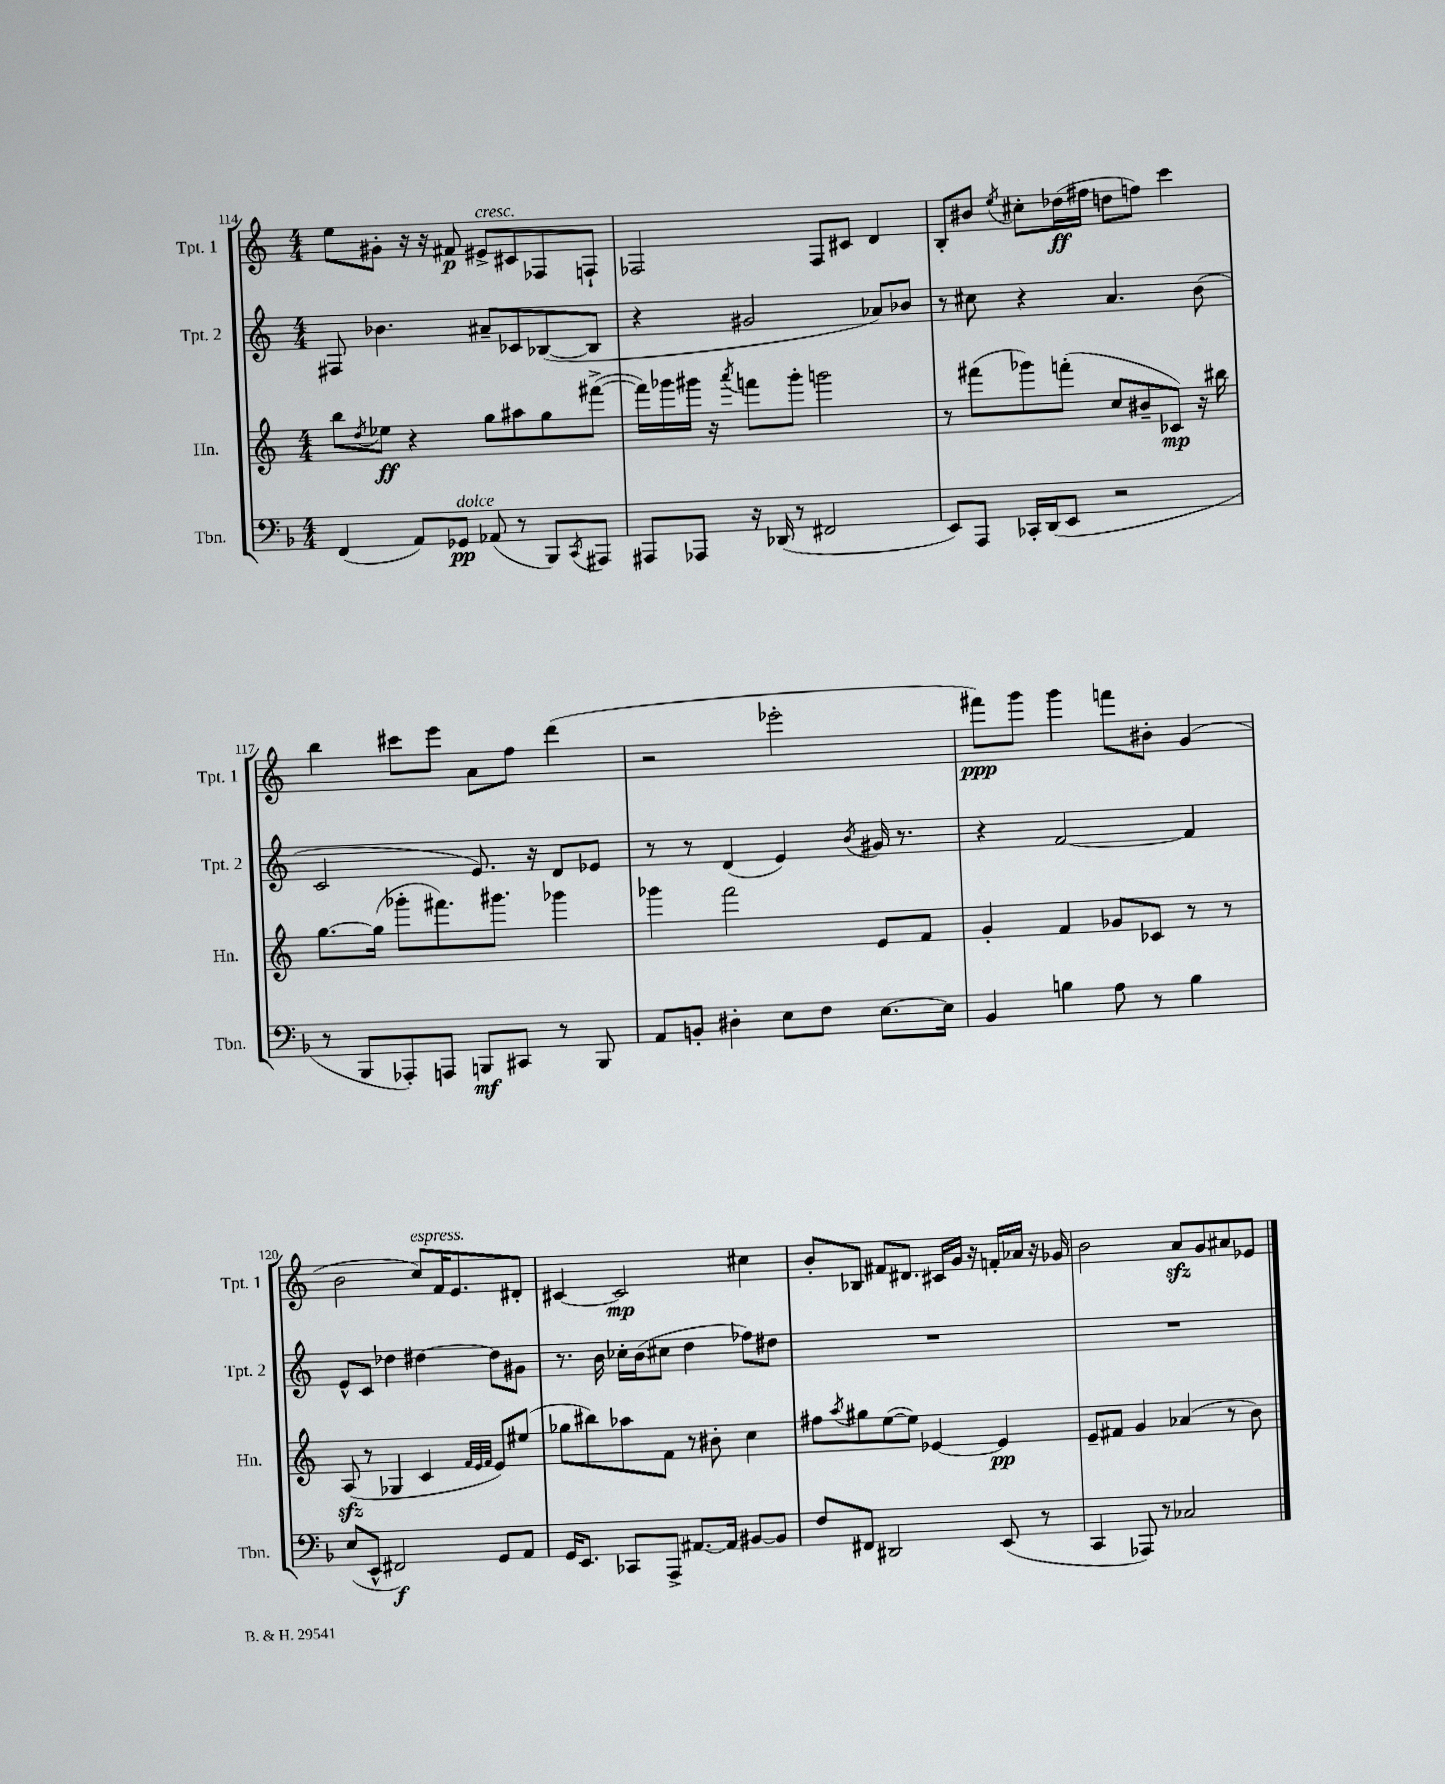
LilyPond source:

<<
\new StaffGroup <<
\new Staff = "s0" \with { instrumentName = "Tpt. 1" shortInstrumentName = "Tpt. 1" } {
    \clef treble \key c \major \numericTimeSignature \time 4/4
    e''8 gis'8-. r16 r16 fis'8\p eis'8->^\markup { \italic "cresc." } cis'8 fes8 f8-! |
    fes2 fes8 cis'8 d'4 |
    b8-. bis'8 \acciaccatura { e''8 } cis''8-. des''16\ff( fis''16 d''8 f''8) c'''4 |
    b''4 cis'''8 e'''8 a'8 f''8 d'''4( |
    r2 ees'''2-. |
    fis'''8\ppp) g'''8 g'''4 f'''8 bis'8-. g'4( |
    b'2 c''8^\markup { \italic "espress." }) f'16 e'8. dis'8-. |
    cis'4~ cis'2\mp cis''4 |
    b'8-. bes8 fis'8 dis'8. cis'16 g'16 r16 f'16-. aes'16 r16 ges'16 |
    b'2 a'8\sfz g'8 ais'8 ees'8 \bar "|." |
}
\new Staff = "s1" \with { instrumentName = "Tpt. 2" shortInstrumentName = "Tpt. 2" } {
    \clef treble \key c \major \numericTimeSignature \time 4/4
    fis8 bes'4. ais'8-- ces'8 bes8~( bes8 |
    r4 gis'2 aes'8) bes'8 |
    r8 cis''8 r4 a'4. b'8( |
    c'2 e'8.) r16 d'8 ees'8 |
    r8 r8 d'4( e'4) \acciaccatura { b'8 } gis'16 r8. |
    r4 f'2~ f'4 |
    e'8-^ c'8 des''4 dis''4~ dis''8 gis'8 |
    r8. b'16 ces''16-. b'16( cis''8 d''4 fes''8) dis''8 |
    R1 |
    R1 \bar "|." |
}
\new Staff = "s2" \with { instrumentName = "Hn." shortInstrumentName = "Hn." } {
    \clef treble \key c \major \numericTimeSignature \time 4/4
    b''8 \acciaccatura { d''8 } ees''8\ff r4 g''8 ais''8 g''8 fis'''8~->( |
    fis'''16) ges'''16 gis'''16 r16 \acciaccatura { a'''8 } f'''8 gis'''8-. g'''2 |
    r8 fis'''8( ges'''8) f'''8-.( c''8 bis'8-- ces'8\mp) r16 bis''16 |
    g''8.~ g''16( ges'''8-. fis'''8.) gis'''8. ges'''4 |
    ges'''4 f'''2 e'8 f'8 |
    g'4-. f'4 ges'8 ces'8 r8 r8 |
    a8\sfz( r8 ges4 c'4 \grace { f'32 e'32 f'32 } e'8) eis''8( |
    ges''8 bis''8) aes''8 f'8 r8 bis'8-. c''4 |
    fis''8 \acciaccatura { a''8 } gis''8 e''8~( e''8) ees'4~ ees'4\pp |
    e'8-- fis'8 g'4 aes'4( r8 b'8) \bar "|." |
}
\new Staff = "s3" \with { instrumentName = "Tbn." shortInstrumentName = "Tbn." } {
    \clef bass \key f \major \numericTimeSignature \time 4/4
    f,4( a,8) ges,8\pp^\markup { \italic "dolce" } aes,8( r8 bes,,8) \acciaccatura { c,8 } ais,,8 |
    ais,,8 aes,,8 r16 des,16( r8 fis,2 |
    e,8) a,,8 ces,16-. d,16( e,8 r2 |
    r8 bes,,8 aes,,8-.) a,,8 b,,8\mf cis,8 r8 b,,8 |
    a,8 b,8-. dis4-. e8 f8 e8.~ e16 |
    bes,4 b4 a8 r8 b4 |
    e8( e,8-^ fis,2\f) g,8 a,8 |
    g,16 e,8. ces,8 a,,8-> ais,8.~ ais,16 bis,8~ bis,8 |
    f8 fis,8 dis,2 e,8( r8 |
    c,4 aes,,8) r8 ces2 \bar "|." |
}
>>
>>
\layout { \context { \Score currentBarNumber = #114 } }
